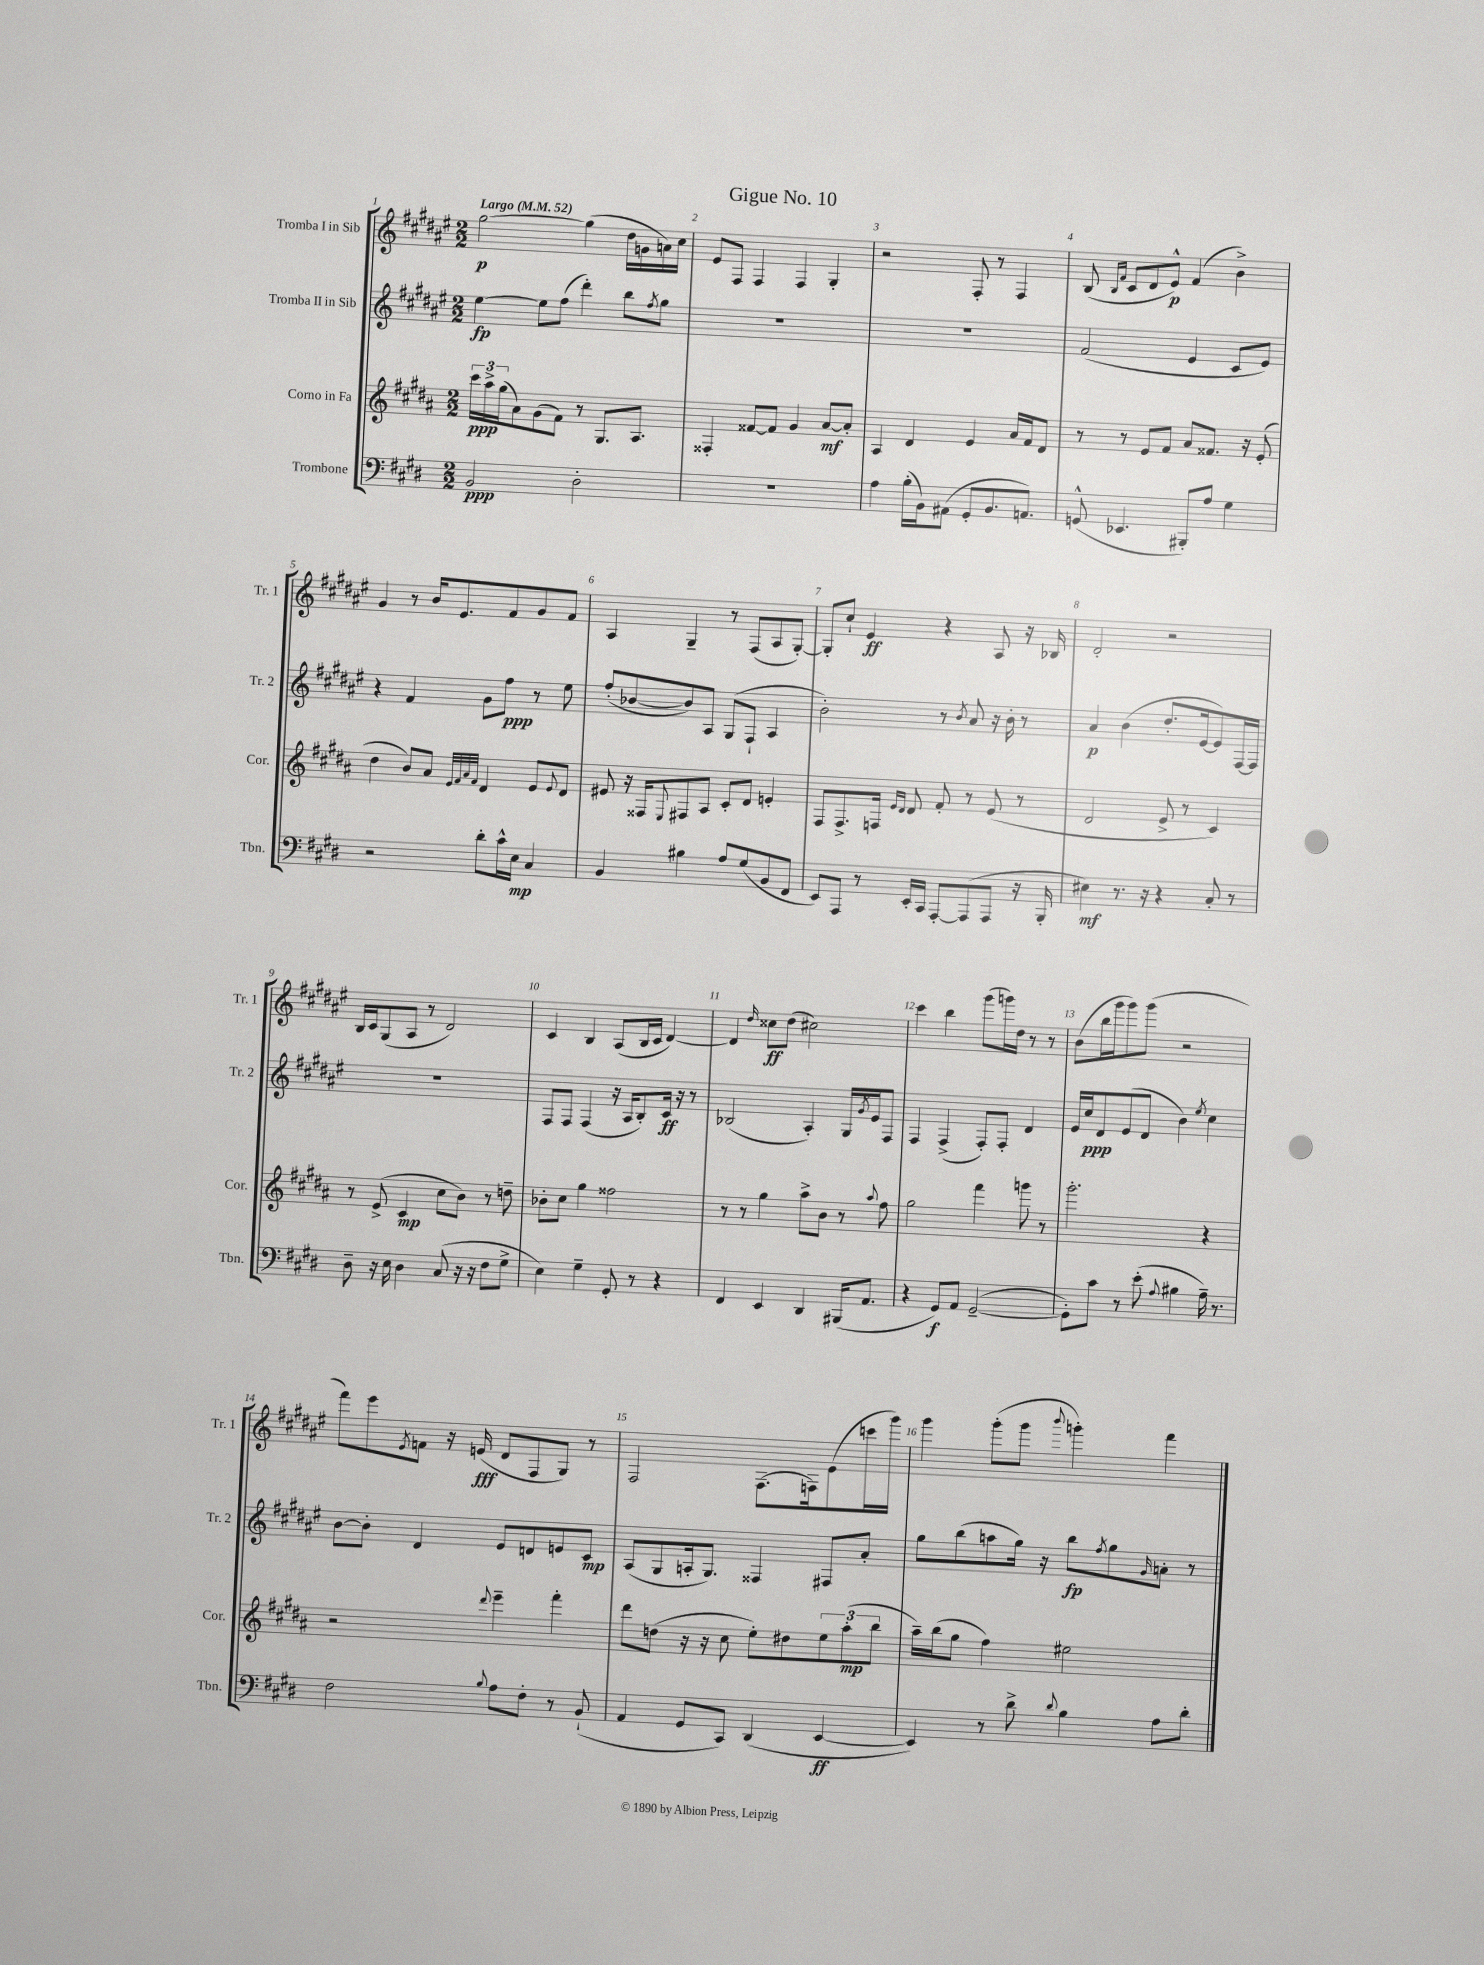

**kern	**kern	**kern	**kern
*staff4	*staff3	*staff2	*staff1
*clefF4	*clefG2	*clefG2	*clefG2
*k[f#c#g#d#]	*k[f#c#g#d#a#]	*k[f#c#g#d#a#e#]	*k[f#c#g#d#a#e#]
*M2/2	*M2/2	*M2/2	*M2/2
*MM52	*MM52	*MM52	*MM52
2BB/	24ccc#\LL	[4ee#\	[2gg#\
.	24aa#^\	.	.
.	(24gg#\J	.	.
.	8a#\)	.	.
.	(8g#\	8ee#\]L	.
.	8f#\J)	(8ff#\J	.
2D#'\	8r	4ddd#'\)	(4gg#\]
.	8.G#/L	.	.
.	.	8bb\L	16dd#\LL
.	8.A#/J	.	16g\
.	.	8qff#/	.
.	.	8gg#\J	16a\)
.	.	.	16cc#\JJ
=	=	=	=
1r	4F##'/	1r	8e#/L
.	.	.	8F#/J
.	[8f##/L	.	4F#/
.	8f##/]J	.	.
.	4g#/	.	4F#/
.	[8a#/L	.	4G#'/
.	8a#'/]J	.	.
=	=	=	=
4A\	4A#/	1r	2r
(16B'\LL	4d#/	.	.
16BB\J)	.	.	.
(8AA#\J	.	.	.
8GG#'/L	4e/	.	8F#'/
8.BB/	.	.	8r
.	16a#/LL	.	4F#/
8.AA/J)	16f#/J	.	.
.	8d#/J	.	.
=	=	=	=
(8GG^^/	8r	(2f#/	(8B/
.	.	.	16qqB/LL
.	.	.	16qqf#/JJ
4.EE-/	8r	.	8c#/L
.	8e/L	.	8d#/
.	8f#/J	.	8e#^^/J)
8BBB#'/L)	8a#/L	4e#/	(4f#/
8A/J	8.f##/J	.	.
4G#\	.	8c#/L	4b^\)
.	16r	.	.
.	(8e'/	8e#/J)	.
=	=	=	=
2r	4dd#\	4r	4g#/
.	8b/L)	4f#/	8r
.	8a#/J	.	16b/LK
.	.	.	8.e#/
.	32qqe/LLL	.	.
.	32qqf#/	.	.
.	32qqa#/	.	.
.	32qqf#/JJJ	.	.
8d#'\L	4d#/	8g#\L	.
16c#^^\L	.	8ff#\J	8f#/
16E\JJ	.	.	.
4C#/	8e/L	8r	8g#/
.	8qqe/	.	.
.	8d#/J	8ee#\	8f#/J
=	=	=	=
4BB/	8e#/	(8ff#'/L	4A#/
.	16r	[8b-/	.
.	16F##/LK	.	.
.	8qqE/	.	.
4B#\	8F#/	8b-/])	4G#~/
.	8A#/J	8A#/J	.
8A/L	8c#'/L	(8G#/L	8r
(8G#/	8d#/J	8F#`/J	(8F#/L
8BB/	4e'/	4A#/	8A#/
8FF#/J	.	.	[8G#'/J)
=	=	=	=
8EE/L)	8F#/L	2b'\)	8G#'/]L
8AAA/J	8.F#^/	.	8cc#`/J
8r	.	.	4e#/
.	16F/Jk	.	.
.	16qqe/LL	.	.
.	16qqd#/JJ	.	.
16EE'/LL	8d#/	.	.
16CC#/JJ	.	.	.
[8AAA'/L	8f#'/	8r	4r
.	.	8qb/	.
(8AAA/]	8r	8a#/	.
8AAA/J	(8e/	16r	8A#/
.	.	16b'\	.
16r	8r	8r	16r
16BBB'/	.	.	16B-/
=	=	=	=
4E#\)	2d#/	4a#/	2d#'/
8.r	.	(4b\	.
16r	.	.	.
4r	8e^/	8.dd#'/L	2r
.	8r	.	.
.	.	[16e#/k	.
8C#'/	4c#/)	8e#/])	.
8r	.	[16F#/L	.
.	.	16F#/]JJ	.
=	=	=	=
8D#~\	8r	1r	16B/LL
.	.	.	16c#/J
16r	(8e^/	.	(8G#/
16E\	.	.	.
4D#\	4c#/	.	8A#/J
.	.	.	8r
(8C#/	8cc#\L	.	2d#/)
16r	8b\J)	.	.
16r	.	.	.
8F#\L	8r	.	.
8G#^\J	8dd~\	.	.
=	=	=	=
4E\)	8b-'\L	8F#/L	4c#/
.	8cc#\J	8F#/J	.
4G#~\	4gg#\	(4F#/	4B/
8GG#'/	2ff##\	16r	(8A#/L
.	.	16A#/LK	.
8r	.	8B'/)	16B/L
.	.	.	16c#/JJ
4r	.	16c#/Jk	[4d#/)
.	.	16r	.
.	.	8r	.
=	=	=	=
4FF#/	8r	(2B-/	4d#/]
.	8r	.	.
.	.	.	16qqdd#/
4EE/	4gg#\	.	8cc##\L
.	.	.	(8dd#\J
4DD#/	8aa#^\L	4A#'/)	2cc#\)
.	8b\J	.	.
(16BBB#/LK	8r	16G#/LL	.
.	.	8qg#/	.
8.AA/J	.	16e#/J	.
.	8qqaa#/	.	.
.	8ff#\	8F#/J	.
=	=	=	=
4r	2gg#\	4F#/	4ccc#\
8GG#/L)	.	(4F#^/	4bb\
8AA/J	.	.	.
([2GG#~/	4fff#\	8F#'/L)	(8ggg#\L
.	.	8F#'/J	16ggg\L)
.	.	.	16dd#\JJ
.	8ggg\	4d#/	8r
.	8r	.	8r
=	=	=	=
8GG#'\]L)	2.ggg#'\	16e#/LL	(8b\L
.	.	16cc#/J	.
8c#\J	.	8d#/	16bb\L
.	.	.	16ggg#\J
8r	.	(8e#/	8ggg#\)
(8e'\	.	8d#/J	(8ggg#\J
8qqA/	.	.	.
4B#\	.	4b\)	2r
.	.	8qee#/	.
16A~\)	4r	4cc#\	.
8.r	.	.	.
=	=	=	=
2F#\	2r	[8b\L	8fff#\L)
.	.	8b'\]J	8eee#\
.	.	.	8qe#/
.	.	4d#/	8f\J
.	.	.	16r
.	.	.	(16e/
8qqB/	8qqddd#/	.	.
8A\L	4eee~\	8e#/L	8d#/L
8F#'\J	.	8d/	8F#/
8r	4fff#'\	8e/	8G#/J)
(8BB`/	.	8c#/J	8r
=	=	=	=
4AA/	8ddd#\L	(8A#/L	2F#/
.	(8dd\J	8G#/	.
8GG#/L	16r	16A'/k	.
.	16r	8.G#/J)	.
8CC#/J)	8cc#\	.	.
(4DD#/	8ee'\L)	4F##/	(8.F#\L
.	8dd#\	.	.
.	.	.	16F\k)
[4EE/	12ee\	8F#/L	(8e#\
.	(12aa#'\	.	.
.	.	8a#'/J	16ccc\L
.	12bb\J	.	.
.	.	.	16ggg#\JJ)
=	=	=	=
4EE/])	16aa#~\LL)	8gg#\L	4ggg#\
.	(16bb\J	.	.
.	8gg#\J	(8bb\	.
8r	4ff#\)	8aa\	(8ggg#'\L
8d#^\	.	16gg#\Jk)	8ggg#\J
.	.	16r	.
8qqd#/	.	.	8qqbbb/
4B\	2ee#\	8bb\L	4ggg'\)
.	.	8qff#/	.
.	.	8gg#\	.
.	.	16qqg#/	.
8A\L	.	8a'\J	4fff#\
8d#'\J	.	8r	.
==	==	==	==
*-	*-	*-	*-
